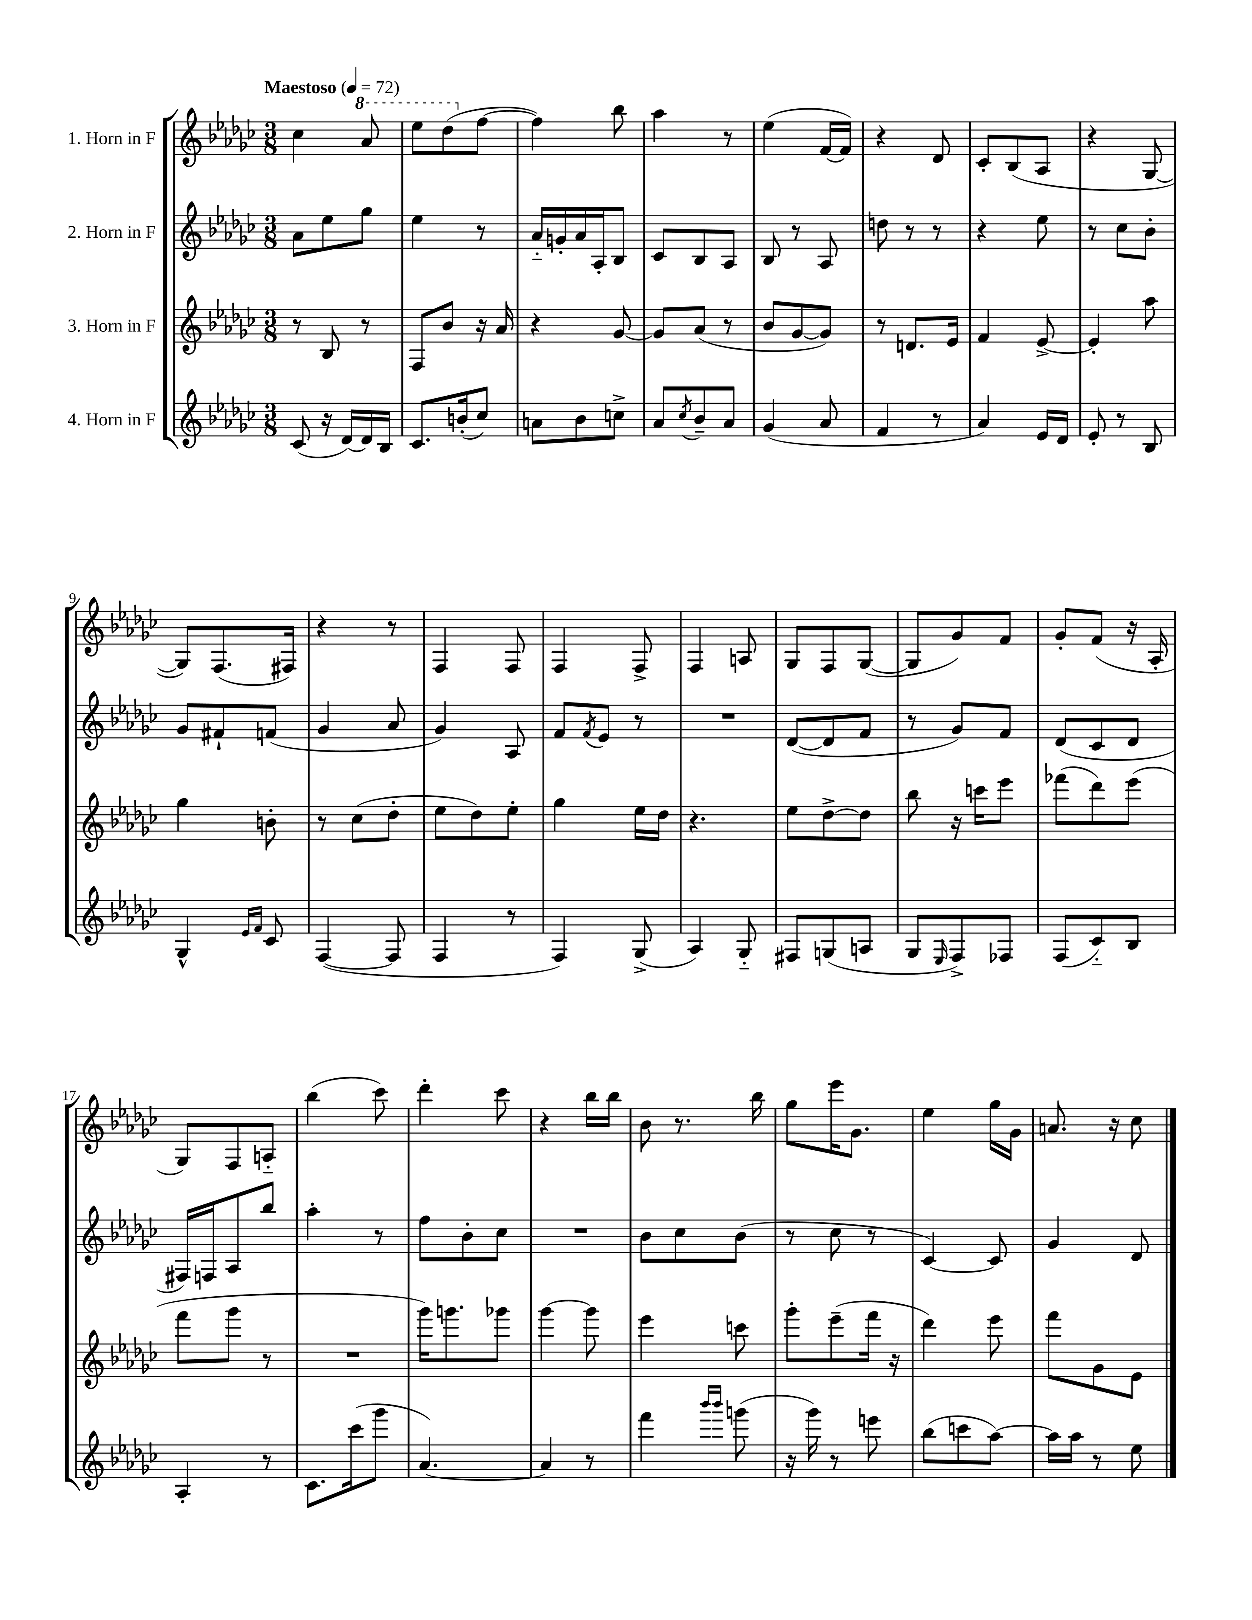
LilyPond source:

<<
\new StaffGroup <<
\new Staff = "s0" \with { instrumentName = "1. Horn in F" } {
    \clef treble \key ges \major \numericTimeSignature \time 3/8 \tempo "Maestoso" 4 = 72
    ces''4 \ottava #1 aes''8 |
    ees'''8 des'''8( \ottava #0 f''8~ |
    f''4) bes''8 |
    aes''4 r8 |
    ees''4( f'16~ f'16) |
    r4 des'8 |
    ces'8-. bes8( aes8 |
    r4 ges8~ |
    ges8) f8.( fis16) |
    r4 r8 |
    f4 f8 |
    f4 f8-> |
    f4 a8 |
    ges8 f8 ges8~( |
    ges8 ges'8) f'8 |
    ges'8-. f'8( r16 aes16-. |
    ges8) f8 a8-_ |
    bes''4( ces'''8) |
    des'''4-. ces'''8 |
    r4 bes''16 bes''16 |
    bes'8 r8. bes''16 |
    ges''8 ees'''16 ges'8. |
    ees''4 ges''16 ges'16 |
    a'8. r16 ces''8 \bar "|." |
}
\new Staff = "s1" \with { instrumentName = "2. Horn in F" } {
    \clef treble \key ges \major \numericTimeSignature \time 3/8
    aes'8 ees''8 ges''8 |
    ees''4 r8 |
    aes'16-_ g'16-. aes'16 aes16-. bes8 |
    ces'8 bes8 aes8 |
    bes8 r8 aes8 |
    d''8 r8 r8 |
    r4 ees''8 |
    r8 ces''8 bes'8-. |
    ges'8 fis'8-! f'8( |
    ges'4 aes'8 |
    ges'4) aes8 |
    f'8 \acciaccatura { f'8 } ees'8 r8 |
    R4. |
    des'8~( des'8 f'8 |
    r8 ges'8) f'8 |
    des'8( ces'8 des'8 |
    fis16) f16 aes8 bes''8 |
    aes''4-. r8 |
    f''8 bes'8-. ces''8 |
    R4. |
    bes'8 ces''8 bes'8( |
    r8 ces''8 r8 |
    ces'4~) ces'8 |
    ges'4 des'8 \bar "|." |
}
\new Staff = "s2" \with { instrumentName = "3. Horn in F" } {
    \clef treble \key ges \major \numericTimeSignature \time 3/8
    r8 bes8 r8 |
    f8 bes'8 r16 aes'16 |
    r4 ges'8~ |
    ges'8 aes'8( r8 |
    bes'8 ges'8~ ges'8) |
    r8 d'8. ees'16 |
    f'4 ees'8~-> |
    ees'4-. aes''8 |
    ges''4 b'8-. |
    r8 ces''8( des''8-. |
    ees''8 des''8) ees''8-. |
    ges''4 ees''16 des''16 |
    r4. |
    ees''8 des''8~-> des''8 |
    bes''8 r16 c'''16 ees'''8 |
    fes'''8( des'''8) ees'''8( |
    f'''8 ges'''8 r8 |
    R4. |
    ges'''16) g'''8. ges'''8 |
    ges'''4~ ges'''8 |
    ees'''4 c'''8 |
    ges'''8-. ees'''8--( f'''16 r16 |
    des'''4) ees'''8 |
    f'''8 ges'8 ees'8 \bar "|." |
}
\new Staff = "s3" \with { instrumentName = "4. Horn in F" } {
    \clef treble \key ges \major \numericTimeSignature \time 3/8
    ces'8( r16 des'16~) des'16 bes16 |
    ces'8. b'16-.( ces''8) |
    a'8 bes'8 c''8-> |
    aes'8 \acciaccatura { ces''8 } bes'8-- aes'8 |
    ges'4( aes'8 |
    f'4 r8 |
    aes'4) ees'16 des'16 |
    ees'8-. r8 bes8 |
    ges4-^ \grace { ees'16 f'16 } ces'8 |
    f4~( f8 |
    f4 r8 |
    f4) ges8->( |
    aes4) ges8-_ |
    fis8 g8( a8 |
    ges8 \grace { ees16 } f8->) fes8 |
    f8( ces'8-_) bes8 |
    aes4-. r8 |
    ces'8. ces'''16( ges'''8 |
    aes'4.~) |
    aes'4 r8 |
    f'''4 \grace { bes'''16 bes'''16 } g'''8( |
    r16 ges'''16) r8 e'''8 |
    bes''8( c'''8 aes''8~) |
    aes''16 aes''16 r8 ees''8 \bar "|." |
}
>>
>>
